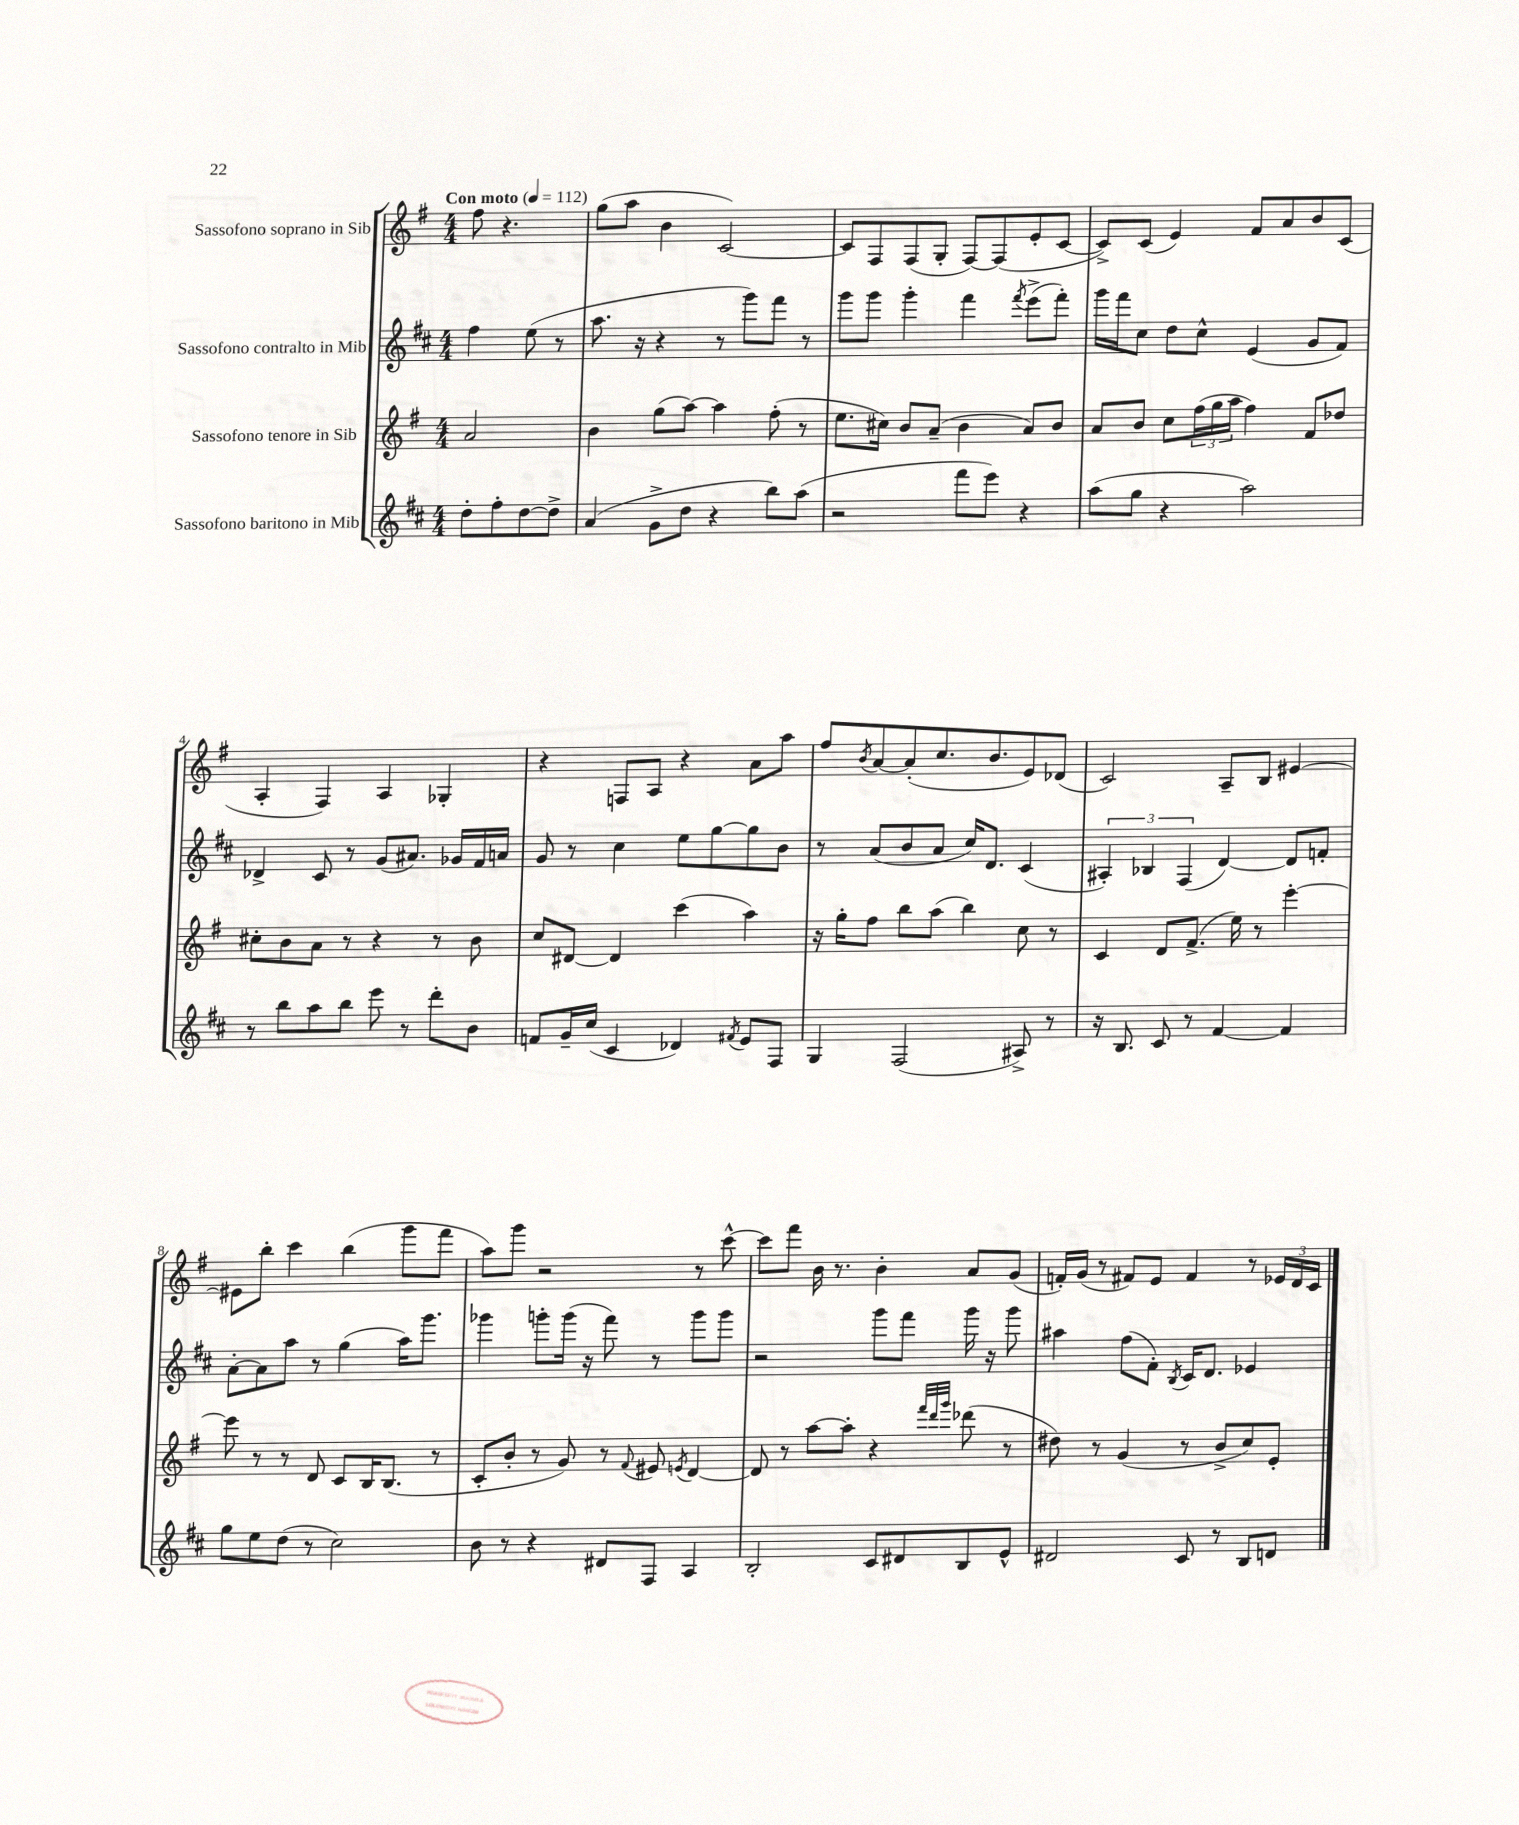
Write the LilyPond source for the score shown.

<<
\new StaffGroup <<
\new Staff = "s0" \with { instrumentName = "Sassofono soprano in Sib" } {
    \clef treble \key g \major \numericTimeSignature \time 4/4 \partial 2 \tempo "Con moto" 4 = 112
    fis''8 r4. |
    g''8( a''8 b'4 c'2~) |
    c'8 fis8 fis8( g8-. fis8~) fis8( e'8-. c'8~ |
    c'8->) c'8( e'4) fis'8 a'8 b'8 c'8( |
    a4-. fis4) a4 ges4-. |
    r4 f8 a8 r4 a'8 a''8 |
    fis''8 \acciaccatura { b'8 } a'8~ a'8-.( c''8. b'8. e'8) des'8( |
    c'2) a8-- b8 eis'4~ |
    eis'8 b''8-. c'''4 b''4( g'''8 fis'''8 |
    a''8) g'''8 r2 r8 c'''8~-^ |
    c'''8 fis'''8 b'16 r8. b'4-. a'8 g'8( |
    f'16-.) g'16( r8 fis'8) e'8 fis'4 r8 \tuplet 3/2 { ees'16 d'16 c'16 } \bar "|." |
}
\new Staff = "s1" \with { instrumentName = "Sassofono contralto in Mib" } {
    \clef treble \key d \major \numericTimeSignature \time 4/4 \partial 2
    fis''4 e''8( r8 |
    a''8. r16 r4 r8 g'''8) fis'''8 r8 |
    g'''8 g'''8 g'''4-. fis'''4 \acciaccatura { fis'''8 } e'''8->( fis'''8-.) |
    g'''16 fis'''16 cis''8 d''8 cis''8-^ e'4( g'8 fis'8) |
    des'4-> cis'8 r8 g'8( ais'8.) ges'16 fis'16 a'16 |
    g'8 r8 cis''4 e''8 g''8~ g''8 b'8 |
    r8 a'8( b'8 a'8 cis''16) d'8. cis'4( |
    \tuplet 3/2 { ais4-.) bes4 fis4( } d'4~) d'8 f'8-. |
    a'8~-. a'8 a''8 r8 g''4( a''16) g'''8. |
    ges'''4 g'''8-. g'''16( r16 fis'''8) r8 g'''8 g'''8 |
    r2 g'''8 fis'''8 g'''16 r16 g'''8 |
    ais''4 fis''8( fis'8-.) \acciaccatura { b8 } cis'16 d'8. ees'4 \bar "|." |
}
\new Staff = "s2" \with { instrumentName = "Sassofono tenore in Sib" } {
    \clef treble \key g \major \numericTimeSignature \time 4/4 \partial 2
    a'2 |
    b'4 g''8( a''8~) a''4 fis''8-.( r8 |
    e''8. cis''16) b'8 a'8--( b'4 a'8) b'8 |
    a'8 b'8 c''8 \tuplet 3/2 { fis''16( g''16 a''16 } fis''4) fis'8 des''8 |
    cis''8-. b'8 a'8 r8 r4 r8 b'8 |
    c''8 dis'8~ dis'4 c'''4( a''4) |
    r16 g''16-. fis''8 b''8 a''8( b''4) c''8 r8 |
    c'4 d'8 fis'8.->( e''16) r8 e'''4~-. |
    e'''8 r8 r8 d'8 c'8 b16 b8.( r8 |
    c'8-. b'8-. r8 g'8) r8 \appoggiatura { fis'8 } eis'8 \acciaccatura { e'8 } d'4~ |
    d'8 r8 a''8~ a''8-. r4 \grace { fis'''32 d'''32 g'''32 } des'''8( r8 |
    dis''8) r8 g'4( r8 b'8-> c''8) e'8-. \bar "|." |
}
\new Staff = "s3" \with { instrumentName = "Sassofono baritono in Mib" } {
    \clef treble \key d \major \numericTimeSignature \time 4/4 \partial 2
    d''8-. fis''8-. d''8~ d''8-> |
    a'4( g'8-> d''8 r4 b''8) a''8( |
    r2 fis'''8 e'''8) r4 |
    a''8( g''8 r4 a''2) |
    r8 b''8 a''8 b''8 e'''8 r8 d'''8-. b'8 |
    f'8 g'16-- cis''16( cis'4 des'4) \acciaccatura { fis'8 } e'8 fis8 |
    g4 fis2( ais8->) r8 |
    r16 b8. cis'8 r8 fis'4~ fis'4 |
    g''8 e''8 d''8( r8 cis''2) |
    b'8 r8 r4 dis'8 fis8 a4 |
    b2-. cis'8 dis'8 b8 e'8-^ |
    dis'2 cis'8 r8 b8 d'8 \bar "|." |
}
>>
>>
